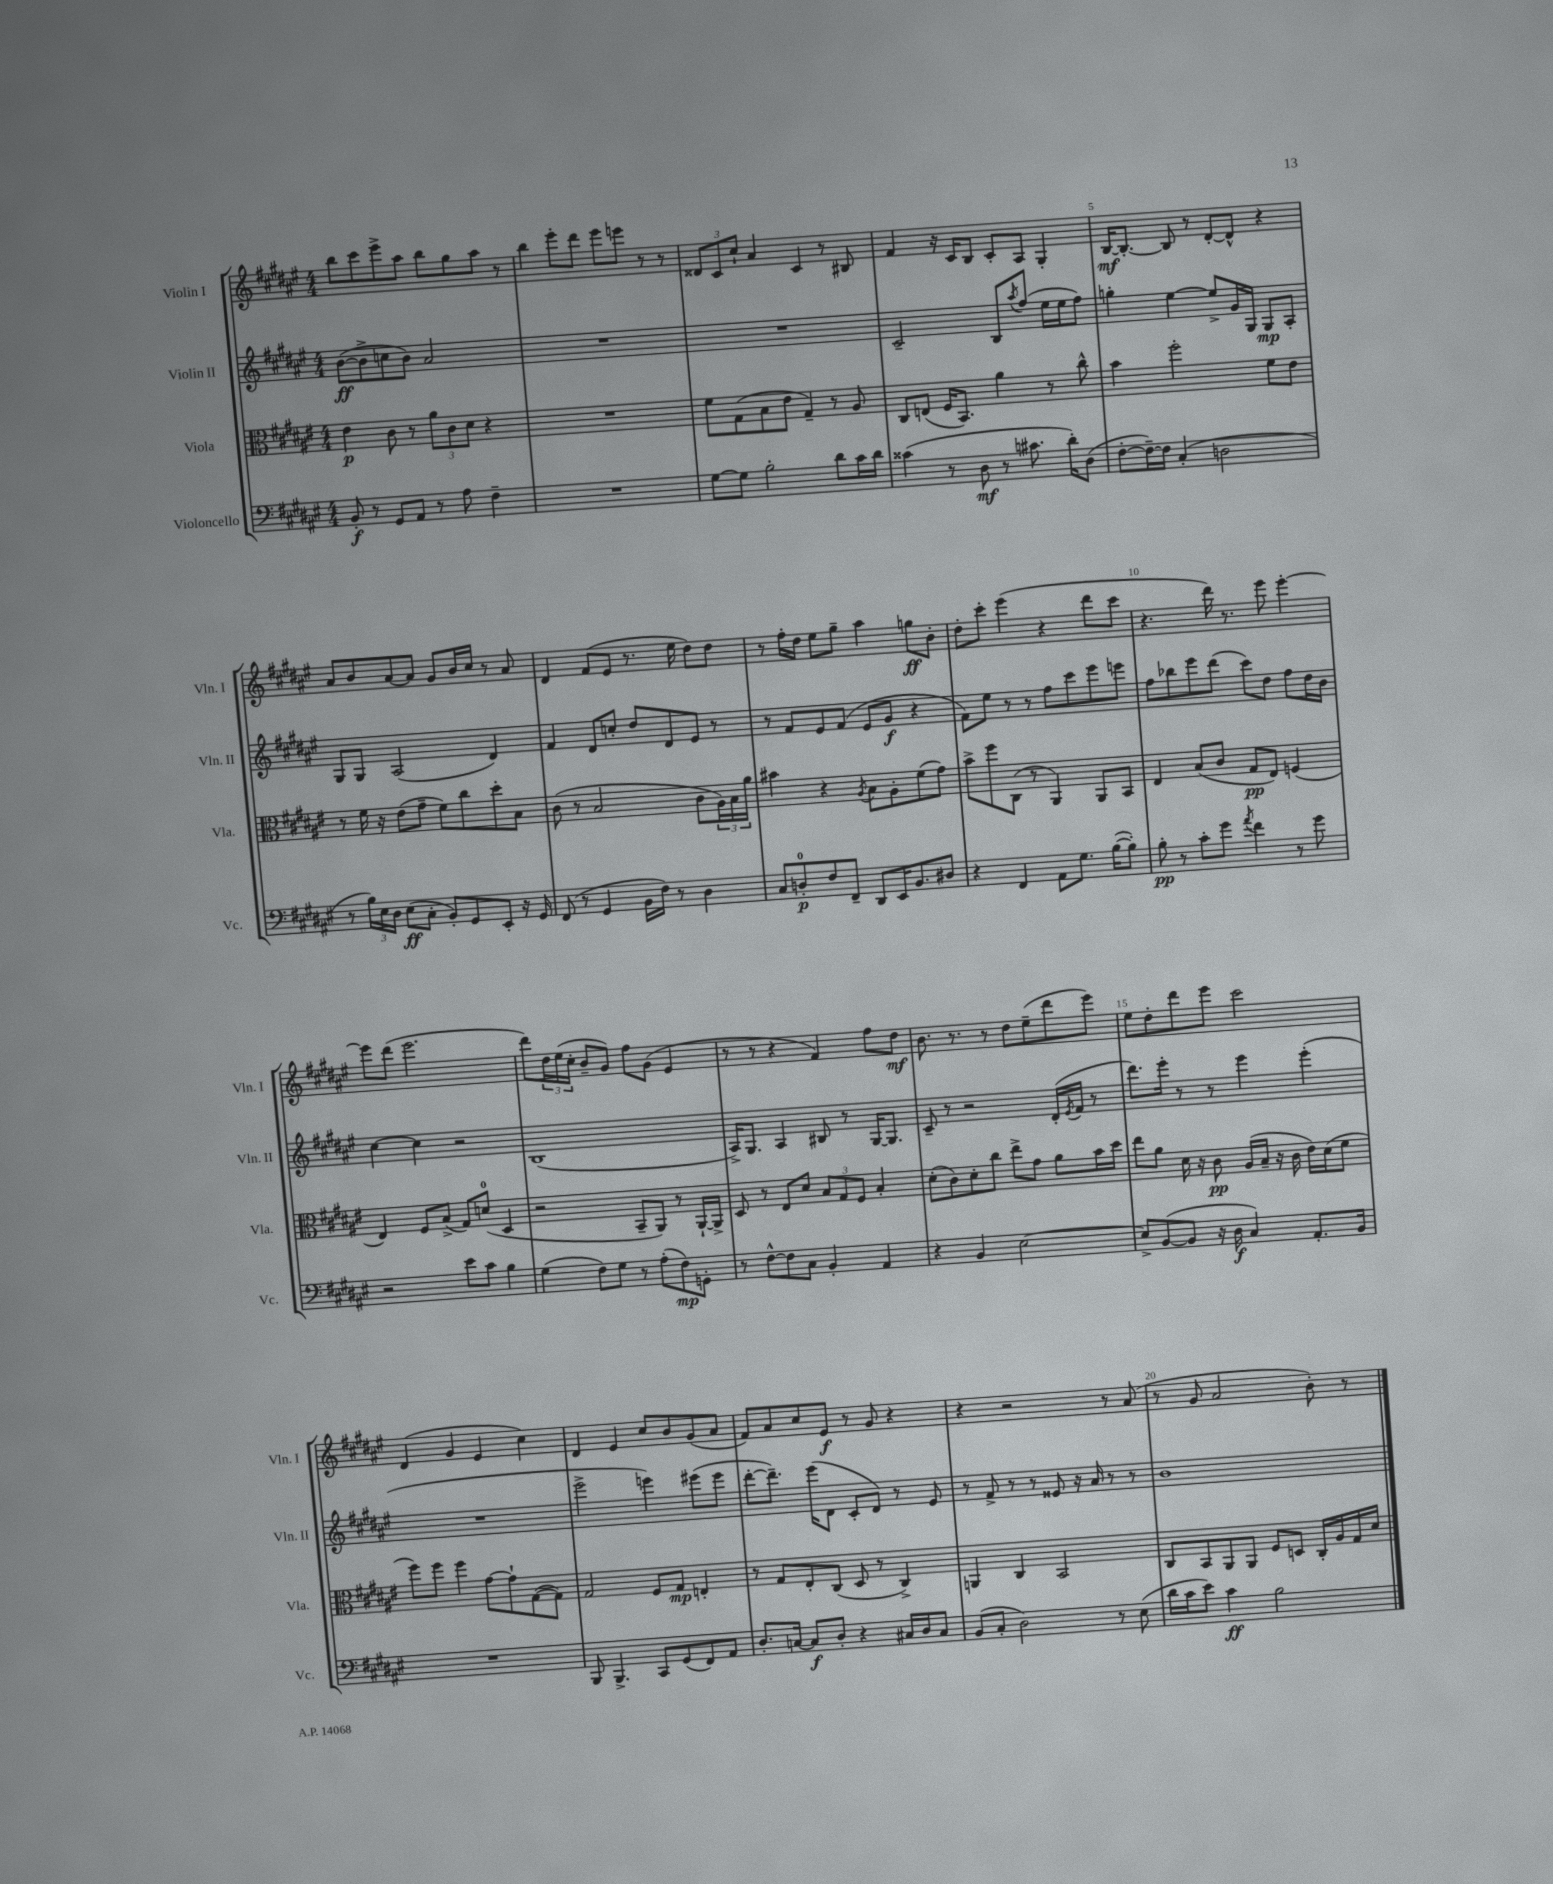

**kern	**dynam	**kern	**dynam	**kern	**dynam	**kern	**dynam
*part4	*part4	*part3	*part3	*part2	*part2	*part1	*part1
*staff4	*staff4	*staff3	*staff3	*staff2	*staff2	*staff1	*staff1
*I"Violoncello	*	*I"Viola	*	*I"Violin II	*	*I"Violin I	*
*I'Vc.	*	*I'Vla.	*	*I'Vln. II	*	*I'Vln. I	*
*clefF4	*	*clefC3	*	*clefG2	*	*clefG2	*
*k[f#c#g#d#a#e#]	*	*k[f#c#g#d#a#e#]	*	*k[f#c#g#d#a#e#]	*	*k[f#c#g#d#a#e#]	*
*M4/4	*	*M4/4	*	*M4/4	*	*M4/4	*
=1	=1	=1	=1	=1	=1	=1	=1
8BB'/	f	4e#\	p	([8b\L	ff	8bb\L	.
8r	.	.	.	8b^\]	.	8ccc#\	.
8GG#/L	.	8c#\	.	8ccn\	.	8eee#^\	.
8AA#/J	.	8r	.	8b\J)	.	8aa#\J	.
8r	.	12a#\L	.	2a#/	.	8bb\L	.
.	.	12c#\	.	.	.	.	.
8A#\	.	.	.	.	.	8gg#\	.
.	.	12d#\J	.	.	.	.	.
4F#~\	.	4r	.	.	.	8aa#\J	.
.	.	.	.	.	.	8r	.
=2	=2	=2	=2	=2	=2	=2	=2
1r	.	1r	.	1r	.	4bb\	.
.	.	.	.	.	.	8eee#'\L	.
.	.	.	.	.	.	8ddd#\J	.
.	.	.	.	.	.	8eee#\L	.
.	.	.	.	.	.	8eeen\J	.
.	.	.	.	.	.	8r	.
.	.	.	.	.	.	8r	.
=3	=3	=3	=3	=3	=3	=3	=3
[8G#\L	.	8f#\L	.	1r	.	12d##X/L	.
.	.	.	.	.	.	12c#/	.
8G#\J]	.	(8G#\	.	.	.	.	.
.	.	.	.	.	.	12cc#`/J	.
2B'\	.	8B\	.	.	.	4a#/	.
.	.	8e#\J	.	.	.	.	.
.	.	4G#~/)	.	.	.	4c#/	.
8d#\L	.	8r	.	.	.	8r	.
16c#\L	.	8A#/	.	.	.	8B#X/	.
16d#\JJ	.	.	.	.	.	.	.
=4	=4	=4	=4	=4	=4	=4	=4
(4c##X\	.	8C#/L	.	2c#~/	.	4f#/	.
.	.	(8En/J	.	.	.	.	.
8r	.	16F#/KL	.	.	.	16r	.
.	.	8.BB/J)	.	.	.	16c#/KL	.
8D#\	mf	.	.	.	.	8B/J	.
8r	.	4a#\	.	8B/L	.	8c#'/L	.
.	.	.	.	8qaa#/	.	.	.
8.c#X\	.	.	.	(8ff#/J	.	8A#/J	.
.	.	8r	.	16ee#\LL	.	4G#'/	.
16d#'\KL)	.	.	.	16ee#\J	.	.	.
(8D#\J	.	8cc#^^\	.	8ff#\J)	.	.	.
=5	=5	=5	=5	=5	=5	=5	=5
[8F#'\L	.	4b\	.	4ggn'\	.	[16B/KL	mf
.	.	.	.	.	.	8.B'/J_	.
16F#~\L_)	.	.	.	.	.	.	.
16F#\JJ]	.	.	.	.	.	.	.
(4C#'/	.	2ff#'\	.	[4ee#\	.	8B/]	.
.	.	.	.	.	.	8r	.
2Dn\	.	.	.	8ee#^/L]	.	[8d#'/L	.
.	.	.	.	16g#/L	.	8d#^^/J]	.
.	.	.	.	16G#/JJ	.	.	.
.	.	8f#\L	.	8G#/L	mp	4r	.
.	.	8e#\J	.	8A#'/J	.	.	.
!!LO:LB:g=z
=6	=6	=6	=6	=6	=6	=6	=6
8r	.	8r	.	8G#/L	.	8a#/L	.
24B\LL)	.	16f#\	.	8G#/J	.	8b/	.
24E#\	.	.	.	.	.	.	.
.	.	16r	.	.	.	.	.
24D#\JJ	.	.	.	.	.	.	.
(8E#\L	ff	(8e#\L	.	(2A#/	.	[8a#/	.
8C#'\J	.	8g#~\J	.	.	.	8a#/J]	.
8BB'/L)	.	8f#\L)	.	.	.	8g#/L	.
8GG#/	.	8cc#\	.	.	.	16b/L	.
.	.	.	.	.	.	16cc#/JJ	.
8EE#'/J	.	8dd#'\	.	4d#/)	.	8r	.
16r	.	8B\J	.	.	.	8a#/	.
16GG#/	.	.	.	.	.	.	.
=7	=7	=7	=7	=7	=7	=7	=7
(8FF#/	.	(8c#\	.	4f#/	.	4d#/	.
8r	.	8r	.	.	.	.	.
4GG#/	.	2B/	.	8d#/L	.	(8f#/L	.
.	.	.	.	8ccn'/J	.	8e#/J	.
16BB\LL	.	.	.	8dd#/L	.	8.r	.
16F#\JJ)	.	.	.	.	.	.	.
8r	.	.	.	8d#/	.	.	.
.	.	.	.	.	.	16ee#\	.
4D#\	.	8c#\L	.	8e#/J	.	8dd#\L)	.
.	.	24A#\L)	.	8r	.	8dd#\J	.
.	.	24B\	.	.	.	.	.
.	.	24a#\JJ	.	.	.	.	.
=8	=8	=8	=8	=8	=8	=8	=8
8C#/L	.	4b#X\	.	8r	.	8r	.
8Dn'/	p	.	.	8f#/L	.	16ff#'\LL	.
.	.	.	.	.	.	16dd#\JJ	.
8F#/	.	4r	.	8e#/	.	8ee#\L	.
8FF#~/J	.	.	.	(8f#/J	.	8gg#~\J	.
.	.	8qA#/	.	.	.	.	.
8DD#/L	.	8B\L	.	8e#/L	.	4aa#\	.
16EE#/K	.	8A#'\	.	8g#/J	f	.	.
8.BB/	.	.	.	.	.	.	.
.	.	(8f#\	.	4r	.	8ggn\L	ff
8D#X/J	.	8g#\J)	.	.	.	8b'\J	.
=9	=9	=9	=9	=9	=9	=9	=9
4r	.	8b^\L	.	8f#\L)	.	8dd#'\L	.
.	.	8ff#\	.	8ee#\J	.	8ccc#'\J	.
4FF#/	.	(8C#\J	.	8r	.	(4eee#\	.
.	.	8r	.	8r	.	.	.
8AA#\L	.	4AA#/)	.	8ff#\L	.	4r	.
8.G#\J	.	.	.	8ccc#\	.	.	.
.	.	8AA#/L	.	8eee#\	.	8ddd#\L	.
([16B\KL	.	.	.	.	.	.	.
8B'\J])	.	8BB/J	.	8eeen\J	.	8ccc#\J	.
=10	=10	=10	=10	=10	=10	=10	=10
8B'\	pp	4E#/	.	8ff#\L	.	4.r	.
8r	.	.	.	8bb-X\	.	.	.
8c#'\L	.	(8B/L	.	8eee#\	.	.	.
8g#\J	.	8c#/J	.	(8ddd#\J	.	16ddd#\)	.
.	.	.	.	.	.	8.r	.
8qa#/	.	.	.	.	.	.	.
4f#\	.	8G#/L	pp	8ccc#\L)	.	.	.
.	.	8E#/J)	.	8dd#\J	.	8eee#\	.
8r	.	(4Fn/	.	8ff#\L	.	[4eee#'\	.
8g#\	.	.	.	16dd#\L	.	.	.
.	.	.	.	16b\JJ	.	.	.
!!LO:LB:g=z
=11	=11	=11	=11	=11	=11	=11	=11
2r	.	4E#/)	.	[4cc#\	.	8eee#\L]	.
.	.	.	.	.	.	(8ddd#\J	.
.	.	8F#/L	.	4cc#\]	.	2.eee#\	.
.	.	(8B^/J	.	.	.	.	.
8e#\L	.	8G#/L)	.	2r	.	.	.
8c#\J	.	(8dn/J	.	.	.	.	.
4B\	.	4D#/	.	.	.	.	.
=12	=12	=12	=12	=12	=12	=12	=12
(4G#\	.	2r	.	(1B	.	8ddd#\L)	.
.	.	.	.	.	.	24dd#\L	.
.	.	.	.	.	.	(24ee#\	.
.	.	.	.	.	.	24cc#'\JJ	.
8F#\L)	.	.	.	.	.	8b~/L	.
8G#\J	.	.	.	.	.	8g#/J)	.
8r	.	8BB~/L	.	.	.	8ff#\L	.
(8A#'\L	.	8AA#/J)	.	.	.	(8g#\J	.
8F#\)	mp	8r	.	.	.	4e#/	.
8GGn'\J	.	[16AA#`/LL	.	.	.	.	.
.	.	16AA#^/JJ]	.	.	.	.	.
=13	=13	=13	=13	=13	=13	=13	=13
8r	.	8D#/	.	16A#^/KL)	.	8r	.
.	.	.	.	8.G#/J	.	.	.
[8F#^^\L	.	8r	.	.	.	8r	.
8F#\]	.	8E#/L	.	4A#/	.	4r	.
8C#\J	.	8d#/J	.	.	.	.	.
4BB'/	.	12B/L	.	8B#X/	.	4f#/)	.
.	.	12G#/	.	.	.	.	.
.	.	.	.	8r	.	.	.
.	.	12F#/J	.	.	.	.	.
4AA#/	.	4B'/	.	[16G#/KL	.	8ff#\L	.
.	.	.	.	8.G#/J]	.	.	.
.	.	.	.	.	.	8dd#\J	mf
=14	=14	=14	=14	=14	=14	=14	=14
4r	.	(8d#'\L	.	8c#~/	.	8.b\	.
.	.	8c#\)	.	8r	.	.	.
.	.	.	.	.	.	8.r	.
4BB/	.	8d#'\	.	2r	.	.	.
.	.	8cc#\J	.	.	.	8r	.
[2E#\	.	8ee#^\L	.	.	.	8dd#\L	.
.	.	8g#\J	.	.	.	(8ee#~\	.
.	.	8a#\L	.	(16d#'/LL	.	8ddd#\	.
.	.	.	.	8qe#/	.	.	.
.	.	.	.	16f#/JJ	.	.	.
.	.	16b\L	.	8r	.	8eee#\J)	.
.	.	16dd#\JJ	.	.	.	.	.
=15	=15	=15	=15	=15	=15	=15	=15
8E#^/L]	.	8ee#\L	.	8.ddd#\L)	.	8ee#\L	.
([8BB/	.	8a#\J	.	.	.	8dd#'\	.
.	.	.	.	16eee#'\Jk	.	.	.
8BB/J]	.	16d#\	.	8r	.	8ddd#\	.
.	.	16r	.	.	.	.	.
16r	.	8c#\	pp	8r	.	8eee#\J	.
16D#\	f	.	.	.	.	.	.
4C#/)	.	(16A#/LL	.	4eee#\	.	2ccc#\	.
.	.	16B~/JJ	.	.	.	.	.
.	.	16r	.	.	.	.	.
.	.	16c#\	.	.	.	.	.
8.AA#'/L	.	16e#\LL)	.	(4eee#'\	.	.	.
.	.	(16d#\J	.	.	.	.	.
.	.	8f#\J	.	.	.	.	.
16BB/Jk	.	.	.	.	.	.	.
!!LO:LB:g=z
=16	=16	=16	=16	=16	=16	=16	=16
1r	.	8ff#\L)	.	1r	.	(4d#/	.
.	.	8ff#\J	.	.	.	.	.
.	.	4ff#\	.	.	.	4g#/	.
.	.	[8g#\L	.	.	.	4e#/	.
.	.	8g#`\]	.	.	.	.	.
.	.	([8G#\	.	.	.	4cc#\)	.
.	.	8G#\J])	.	.	.	.	.
=17	=17	=17	=17	=17	=17	=17	=17
8BBB/	.	2G#/	.	2eee#^\	.	4d#/	.
4.BBB^/	.	.	.	.	.	.	.
.	.	.	.	.	.	4e#/	.
8CC#/L	.	8F#/L	.	4eeen\)	.	8cc#/L	.
(8GG#/	.	8G#/J	mp	.	.	8b/	.
8FF#/)	.	4En'/	.	(8eee#X\L	.	(8g#/	.
8AA#/J	.	.	.	8eee#\J	.	8a#/J	.
=18	=18	=18	=18	=18	=18	=18	=18
8.D#'/L	.	8r	.	[8ddd#'\L	.	8f#/L)	.
.	.	8G#/L	.	8.ddd#~\J])	.	8a#/	.
[16Cn/Jk	.	.	.	.	.	.	.
8C/L]	f	8E#'/	.	.	.	8cc#/	.
.	.	.	.	(16eee#\KL	.	.	.
8D#'/J	.	(8C#/J	.	8d#\J	.	8e#/J	f
4r	.	8D#/	.	8c#'/L	.	8r	.
.	.	8r	.	8d#/J)	.	8g#/	.
16C#X/LL	.	4C#^/)	.	8r	.	4r	.
16D#/J	.	.	.	.	.	.	.
8C#/J	.	.	.	8e#/	.	.	.
=19	=19	=19	=19	=19	=19	=19	=19
(8BB/L	.	4AAn/	.	8r	.	4r	.
8C#'/J	.	.	.	8f#^/	.	.	.
2D#\)	.	4C#/	.	8r	.	2r	.
.	.	.	.	8r	.	.	.
.	.	2BB/	.	8e##X/	.	.	.
.	.	.	.	16r	.	.	.
.	.	.	.	16a#/	.	.	.
8r	.	.	.	8r	.	8r	.
(8E#\	.	.	.	8r	.	(8a#/	.
=20	=20	=20	=20	=20	=20	=20	=20
16d#\LL	.	8C#/L	.	1b	.	8r	.
16c#\J	.	.	.	.	.	.	.
8e#\J)	.	8BB/	.	.	.	8g#/	.
4c#\	ff	8AA#/	.	.	.	2a#/	.
.	.	8AA#/J	.	.	.	.	.
2B\	.	8F#/L	.	.	.	.	.
.	.	8Dn/J	.	.	.	.	.
.	.	16C#'/LL	.	.	.	8b'\)	.
.	.	16A#/	.	.	.	.	.
.	.	16G#/	.	.	.	8r	.
.	.	16d#/JJ	.	.	.	.	.
==	==	==	==	==	==	==	==
*-	*-	*-	*-	*-	*-	*-	*-
